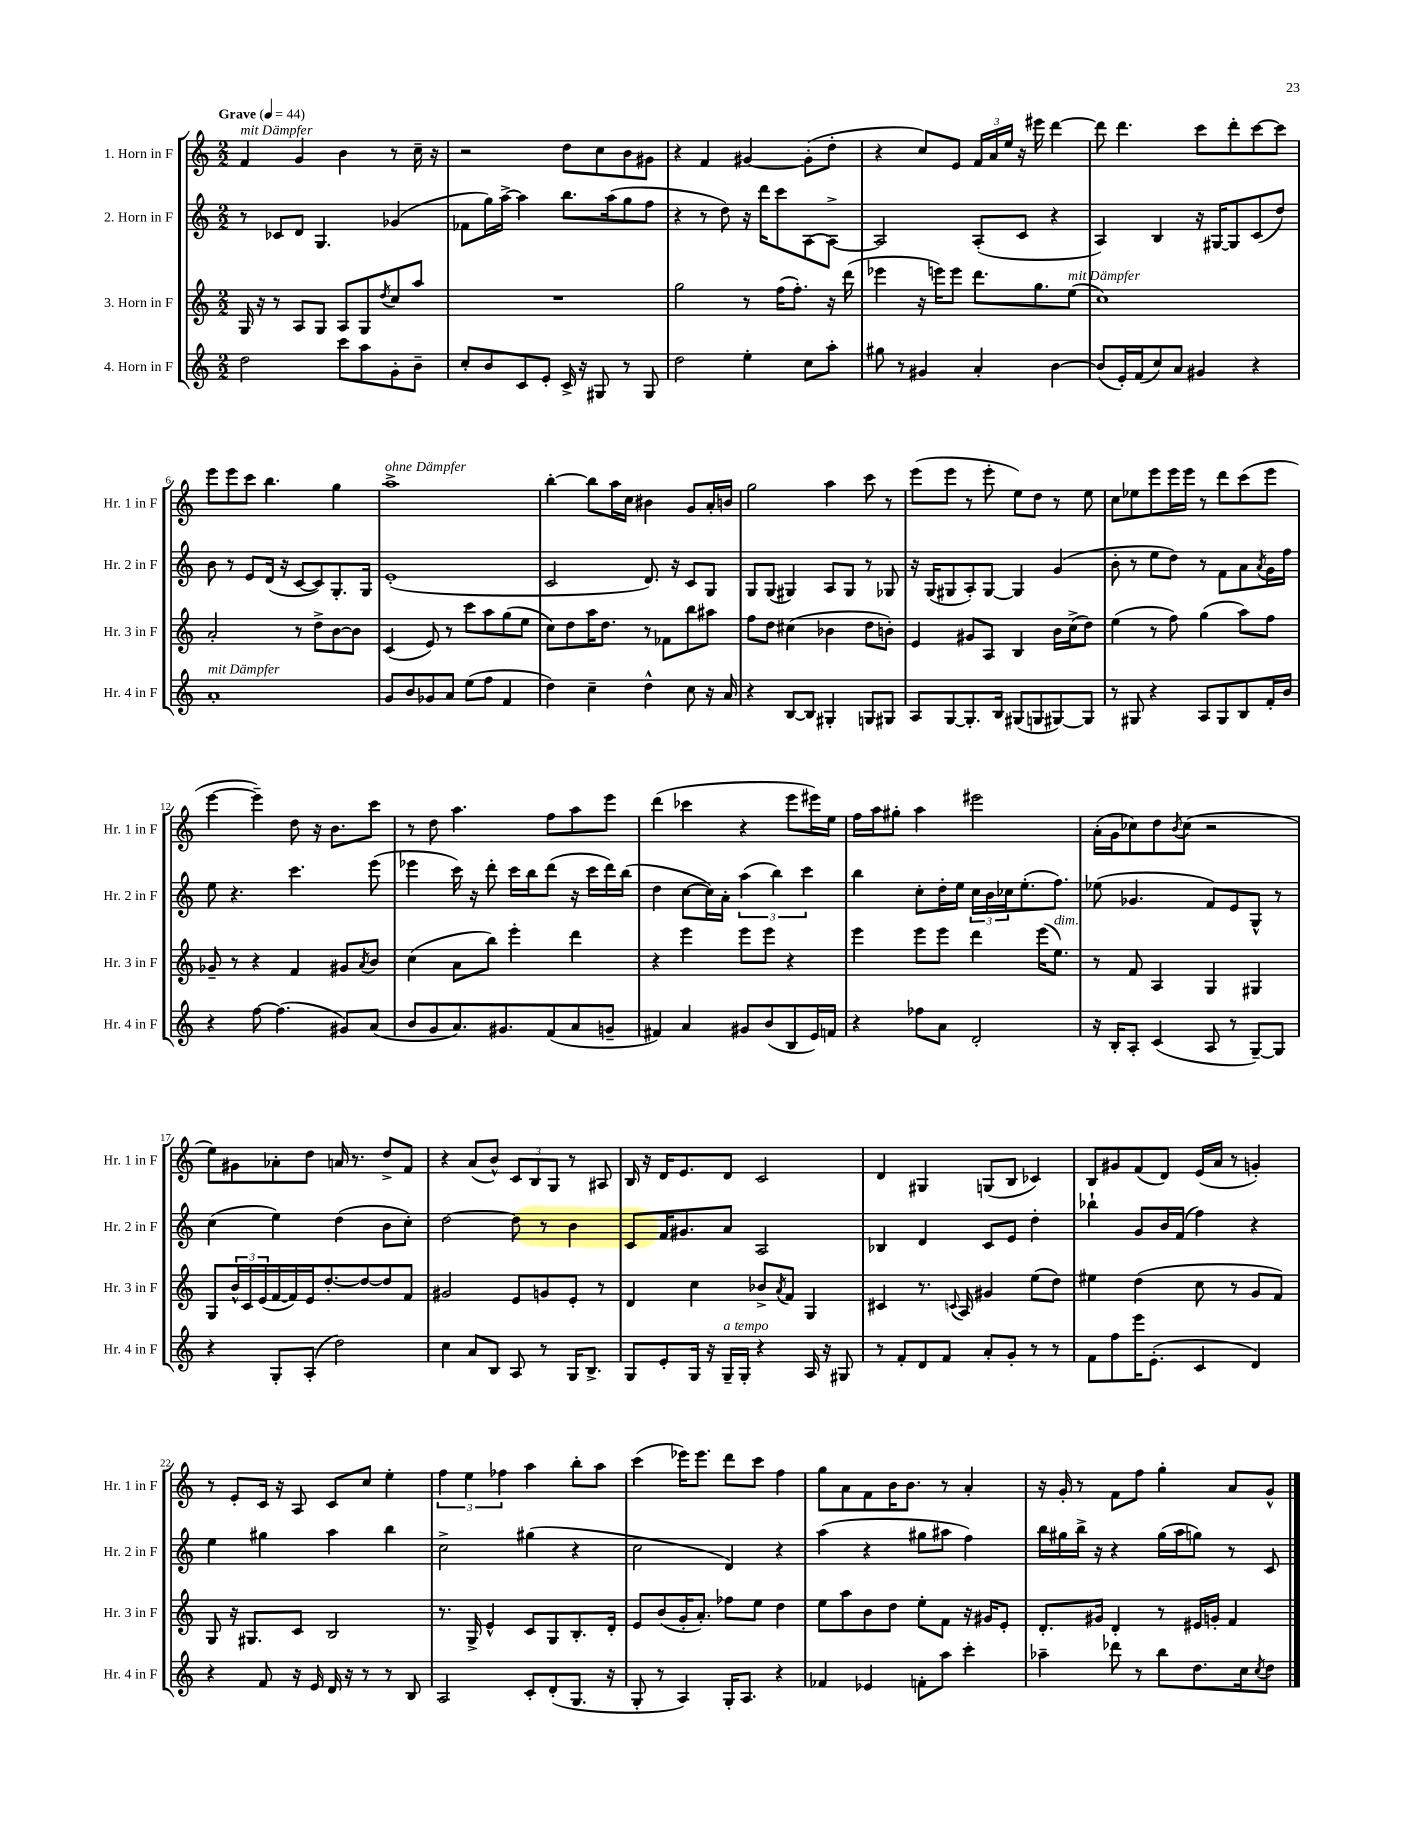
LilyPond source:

<<
\new StaffGroup <<
\new Staff = "s0" \with { instrumentName = "1. Horn in F" shortInstrumentName = "Hr. 1 in F" } {
    \clef treble \key c \major \numericTimeSignature \time 2/2 \tempo "Grave" 4 = 44
    f'4^\markup { \italic "mit Dämpfer" } g'4 b'4 r8 c''16-- r16 |
    r2 d''8 c''8 b'8 gis'8 |
    r4 f'4 gis'4~ gis'8-.( d''8-. |
    r4 c''8) e'8 \tuplet 3/2 { f'16 a'16 e''16 } r16 eis'''16 d'''4~ |
    d'''8 d'''4. c'''8 d'''8-. c'''8~ c'''8 |
    e'''8 e'''8 c'''8 b''4. g''4 |
    a''1->^\markup { \italic "ohne Dämpfer" } |
    b''4~-. b''8 a''16 c''16 bis'4 g'8 a'16-. b'16 |
    g''2 a''4 c'''8 r8 |
    e'''8( e'''8 r8 e'''8-. e''8) d''8 r8 e''8 |
    c''8 ees''8 e'''8 e'''16 e'''16 r8 d'''8 c'''8( e'''8 |
    e'''4~ e'''4--) d''8 r16 b'8. c'''8 |
    r8 d''8 a''4. f''8 a''8 e'''8 |
    d'''4( ces'''4 r4 e'''8 eis'''16) e''16 |
    f''16 a''16 gis''8-. a''4 eis'''2 |
    a'16-.( g'16 ces''8) d''8 \acciaccatura { b'8 } ces''8( r2 |
    e''8) gis'8 aes'8-. d''8 a'16 r8. d''8-> f'8 |
    r4 a'8( b'8-^) \tuplet 3/2 { c'8 b8 g8 } r8 ais8 |
    b16 r16 d'16 e'8. d'8 c'2 |
    d'4 gis4 g8( b8 ces'4) |
    b8 gis'8 f'8( d'8) e'16( a'16 r8 g'4-.) |
    r8 e'8-. c'16 r16 a8 c'8 c''8 e''4-. |
    \tuplet 3/2 { f''4 e''4 fes''4 } a''4 b''8-. a''8 |
    c'''4( ees'''16) ees'''8. d'''8 c'''8 f''4 |
    g''8 a'8 f'8 b'16 b'8. r8 a'4-. |
    r16 g'16-. r8 f'8 f''8 g''4-. a'8 g'8-^ \bar "|." |
}
\new Staff = "s1" \with { instrumentName = "2. Horn in F" shortInstrumentName = "Hr. 2 in F" } {
    \clef treble \key c \major \numericTimeSignature \time 2/2
    r8 ces'8 d'8 g4. ges'4( |
    fes'8 g''16) a''16~-> a''4 b''8. a''16( g''8 f''8 |
    r4 r8 d''8) r16 d'''16 c'''8 a8~ a8~-> |
    a2 a8-.( c'8 r4 |
    a4) b4 r16 gis16~ gis8 c'8( d''8) |
    b'8 r8 e'8 d'16( r16 c'8~ c'8) g8.-. g16 |
    e'1-.( |
    c'2 d'8.) r16 c'8 g8 |
    g8 g8( gis4) a8 gis8 r8 ges8 |
    r16 g16( gis8 a8-.) gis8~ gis4 g'4( |
    b'8-. r8 e''8 d''8) r8 f'8 a'8 \acciaccatura { a'8 } g'16 f''16 |
    e''8 r4. c'''4. e'''8( |
    ees'''4 c'''16) r16 d'''8-. c'''16 b''16 d'''8( r16 c'''16 d'''16) b''16( |
    d''4 c''8~ c''16) a'16-. \tuplet 3/2 { a''4( b''4) c'''4 } |
    b''4 c''8-. d''16-. e''16 \tuplet 3/2 { c''16 b'16 ces''16 } e''8.-.( f''8.) |
    ees''8( ges'4. f'8) e'8 g8-^ r8 |
    c''4( e''4) d''4( b'8 c''8-.) |
    d''2~ d''8 r8 b'4 |
    c'8 f'16 gis'8. a'8 a2 |
    bes4 d'4 c'8 e'8 d''4-. |
    bes''4-! g'8 b'16 f'16( f''4) r4 |
    e''4 gis''4 a''4 b''4 |
    c''2-> gis''4( r4 |
    c''2 d'4) r4 |
    a''4( r4 gis''8 ais''8 f''4) |
    b''16 gis''16 b''16-> r16 r4 gis''16( a''16 g''8) r8 c'8 \bar "|." |
}
\new Staff = "s2" \with { instrumentName = "3. Horn in F" shortInstrumentName = "Hr. 3 in F" } {
    \clef treble \key c \major \numericTimeSignature \time 2/2
    g16 r16 r8 a8 g8 a8 g8 \acciaccatura { d''8 } c''8 a''8 |
    R1 |
    g''2 r8 f''16( f''8.-.) r16 d'''16( |
    ees'''4 r16 e'''16) e'''8 d'''8. g''8. e''8^\markup { \italic "mit Dämpfer" }( |
    c''1) |
    a'2-. r8 d''8-> b'8~ b'8 |
    c'4( e'8) r8 c'''8 a''8 g''8( e''8 |
    c''8) d''8 a''16 d''8. r8 fes'8 b''8 ais''8 |
    f''8 d''8 cis''4( bes'4 d''8 b'8-.) |
    e'4 gis'8 a8 b4 b'16 c''16->( d''8) |
    e''4( r8 f''8) g''4( a''8) f''8 |
    ges'8-- r8 r4 f'4 gis'8 \acciaccatura { a'8 } b'8 |
    c''4( a'8 b''8) e'''4-. d'''4 |
    r4 e'''4 e'''8 e'''8 r4 |
    e'''4 e'''8 e'''8 d'''4 e'''16( e''8.^\markup { \italic "dim." }) |
    r8 f'8 a4 g4 gis4 |
    g8 \tuplet 3/2 { b'16-^ c'16 e'16( } f'16~ f'16) e'16 d''8.~-. d''8~ d''8 f'8 |
    gis'2 e'8 g'8 e'8-. r8 |
    d'4 c''4 bes'8-> \acciaccatura { a'8 } f'8 g4 |
    cis'4 r8. \appoggiatura { c'8 } a16 gis'4 e''8( d''8) |
    eis''4 d''4( c''8 r8 g'8 f'8) |
    g8 r16 gis8. c'8 b2 |
    r8. g16-> e'4-^ c'8 g8 b8.-. d'16-. |
    e'8 b'8( g'16-. a'8.-.) fes''8 e''8 d''4 |
    e''8 a''8 b'8 d''8 e''8-. f'8 r16 gis'16 e'8-. |
    d'8.-. gis'16 d'4-. r8 eis'16 g'16-. f'4 \bar "|." |
}
\new Staff = "s3" \with { instrumentName = "4. Horn in F" shortInstrumentName = "Hr. 4 in F" } {
    \clef treble \key c \major \numericTimeSignature \time 2/2
    d''2 c'''8 a''8 g'8-. b'8-- |
    c''8-. b'8 c'8 e'8-. c'16-> r16 gis8 r8 gis8 |
    d''2 e''4-. c''8 a''8-. |
    gis''8 r8 gis'4 a'4-. b'4~ |
    b'8( e'16-.) f'16( c''8) a'8 gis'4 r4 |
    a'1-.^\markup { \italic "mit Dämpfer" } |
    g'8 b'8 ges'8 a'8 e''8( f''8 f'4 |
    d''4) c''4-- d''4-^ c''8 r16 a'16 |
    r4 b8~ b8 gis4-. g8 gis8 |
    a8 g8~ g8.-. b16 gis8( g8 gis8~) gis8 |
    r8 gis8 r4 a8 gis8 b8 f'16-. b'16 |
    r4 f''8~ f''4.( gis'8) a'8( |
    b'8 g'8 a'8.) gis'8. f'8( a'8 g'8-- |
    fis'4) a'4 gis'8 b'8( b8 e'16) f'16 |
    r4 fes''8 a'8 d'2-. |
    r16 b16-. a8-. c'4( a8 r8 g8~--) g8 |
    r4 g8-. a8-.( d''2) |
    c''4 a'8 b8 a8 r8 g16 b8.-> |
    g8 e'8-. g16 r16 g16--^\markup { \italic "a tempo" } g16-. r4 a16 r16 gis8 |
    r8 f'8-. d'8 f'8 a'8-. g'8-. r8 r8 |
    f'8 f''8 e'''16 e'8.-.( c'4 d'4) |
    r4 f'8 r16 e'16 d'16 r16 r8 r8 b8 |
    a2 c'8-. d'8-.( g8. r16 |
    g8-. r8 a4) g16-. a8. r4 |
    fes'4 ees'4 f'8-. a''8 c'''4-. |
    aes''4-- des'''8 r8 b''8 d''8. c''16 \acciaccatura { c''8 } d''8 \bar "|." |
}
>>
>>
